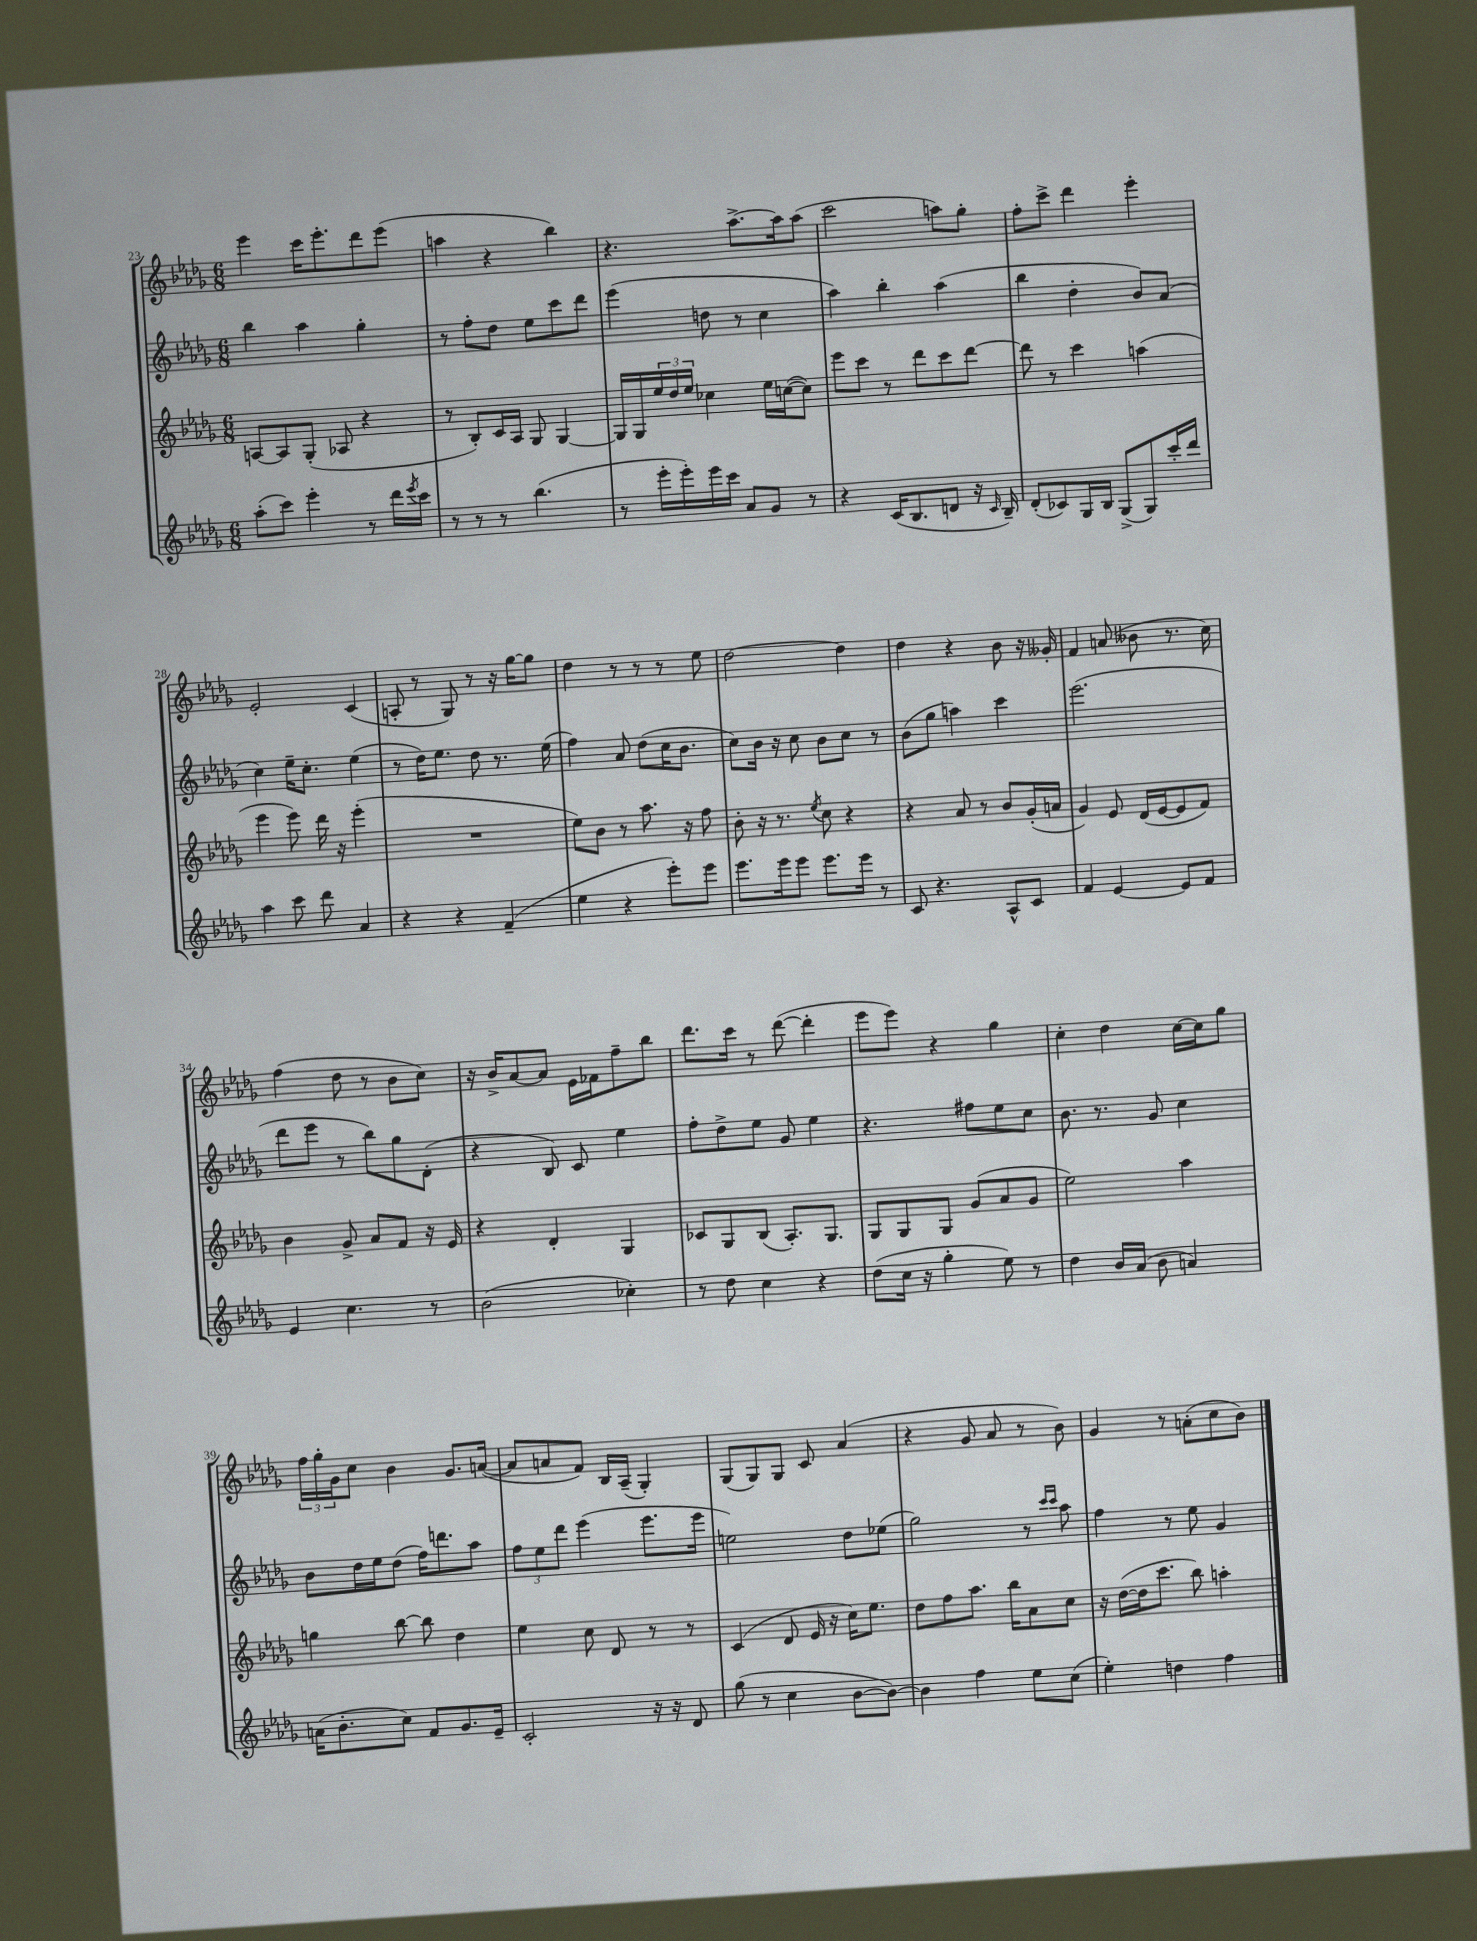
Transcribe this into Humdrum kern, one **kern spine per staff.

**kern	**kern	**kern	**kern
*part4	*part3	*part2	*part1
*staff4	*staff3	*staff2	*staff1
*clefG2	*clefG2	*clefG2	*clefG2
*k[b-e-a-d-g-]	*k[b-e-a-d-g-]	*k[b-e-a-d-g-]	*k[b-e-a-d-g-]
*M6/8	*M6/8	*M6/8	*M6/8
=23	=23	=23	=23
(8aa-'\L	[8An/L	4bb-\	4eee-\
8ccc\J)	8A/]	.	.
4eee-'\	(8G-'/J	4aa-\	16ccc\KL
.	.	.	8.eee-'\
.	8A-X/	.	.
8r	4r	4gg-'\	8ddd-\
16ddd-\LL	.	.	(8eee-\J
8qeee-/	.	.	.
16ccc\JJ	.	.	.
=24	=24	=24	=24
8r	8r	8r	4aan\
8r	8B-'/L)	8ff'\L	.
8r	16c/L	8dd-\J	4r
.	16A-/JJ	.	.
(4.bb-\	8G-/	8ee-\L	.
.	[4G-/	8ccc\	4bb-\)
.	.	8ddd-\J	.
=25	=25	=25	=25
8r	16G-/LL]	(4eee-\	4.r
.	16G-/	.	.
16eee-'\LL	24ee-/	.	.
.	24dd-/	.	.
16eee-'\)	.	.	.
.	24ee-/JJ	.	.
16eee-\	4cc-X\	8ddn\	.
16ccc\JJ	.	.	.
8a-/L	.	8r	[8.aa-^\L
8g-/J	16ee-\LL	4cc\	.
.	([16ccn\J	.	16aa-\k]
8r	8cc\J])	.	(8aa-\J
=26	=26	=26	=26
4r	8eee-\L	4aa-\)	2ccc\
.	8ccc\J	.	.
(16c/KL	8r	4bb-'\	.
8.B-/	.	.	.
.	8ddd-\L	.	.
8dn/J	8ccc\	(4aa-\	8aan\L)
16r	[8ddd-\J	.	8gg-'\J
16qqc/	.	.	.
16B-~/)	.	.	.
=27	=27	=27	=27
(8d-'/L	8ddd-\]	4bb-\	8ff'\L
8c-X/)	8r	.	8ccc^\J
16G-/L	4ccc\	4dd-'\	4ddd-\
16B-/JJ	.	.	.
(8G-^/L	.	.	.
8G-/)	(4aan\	8b-/L)	4eee-'\
16ccc'/L	.	(8a-/J	.
16ddd-/JJ	.	.	.
!!LO:LB:g=z
=28	=28	=28	=28
4aa-\	4eee-\	4cc\)	2e-'/
8ccc\	8eee-\)	16ee-~\KL	.
.	.	8.cc'\J	.
8ddd-\	16ddd-\	.	.
.	16r	.	.
4a-/	(4eee-'\	(4ee-\	(4c/
=29	=29	=29	=29
4r	2.r	8r	8An'/
.	.	16dd-\KL)	8r
.	.	8.ee-\J	.
4r	.	.	8G-/)
.	.	8dd-\	8r
(4f~/	.	8.r	16r
.	.	.	[16gg-\KL
.	.	.	8gg-\J]
.	.	(16ee-\	.
=30	=30	=30	=30
4ee-\	8ee-\L)	4ff\)	4dd-\
.	8b-\J	.	.
4r	8r	8a-/	8r
.	8.aa-\	(8dd-\L	8r
8eee-'\L)	.	16cc\K	8r
.	16r	8.b-\J	.
8eee-\J	8ff\	.	8ee-\
=31	=31	=31	=31
8.eee-\L	8b-'\	8cc\L)	[2dd-\
.	16r	16b-\Jk	.
16eee-\k	8.r	16r	.
8eee-\J	.	8cc\	.
.	8qee-/	.	.
8.eee-\L	8cc\	8b-\L	.
.	4r	8cc\J	4dd-\]
16eee-\Jk	.	.	.
8r	.	8r	.
=32	=32	=32	=32
8c/	4r	(8b-\L	4dd-\
4.r	.	8gg-\J	.
.	8a-/	4aan\)	4r
.	8r	.	.
8A-^^/L	8b-/L	4ccc\	8b-\
8c/J	(16g-'/L	.	16r
.	16an/JJ	.	16g--X'/
=33	=33	=33	=33
4f/	4g-/)	(2.eee-\	4f/
[4e-/	8e-/	.	(8an/
.	(16d-/LL	.	8b--X\
.	[16e-/J	.	.
8e-/L]	8e-/]	.	8.r
8f/J	8f/J)	.	.
.	.	.	16cc\)
!!LO:LB:g=z
=34	=34	=34	=34
4e-/	4b-\	8ddd-\L	(4ff\
.	.	8eee-\J	.
4.cc\	8g-^/	8r	8dd-\
.	8a-/L	8bb-\L)	8r
.	8f/J	8gg-\	8b-\L
8r	16r	(8d-'\J	8cc\J)
.	16e-/	.	.
=35	=35	=35	=35
(2b-\	4r	4r	16r
.	.	.	16b-^/KL
.	.	.	[8a-/
.	4d-'/	8B-/)	8a-/J]
.	.	8c/	16e-\LL
.	.	.	16f-X\J
4cc-X'\)	4G-/	4ee-\	8ff~\
.	.	.	8bb-\J
=36	=36	=36	=36
8r	8c-X/L	8ff'\L	8.ddd-\L
8dd-\	8G-/	8dd-^\	.
.	.	.	16ccc\Jk
4cc\	(8B-/J	8ee-\J	8r
.	8.A-'/L)	8g-/	([8ddd-\
4r	.	4ee-\	4ddd-'\]
.	8.G-/J	.	.
=37	=37	=37	=37
(8dd-\L	8G-/L	4.r	8eee-\L
16cc\Jk	8G-/	.	8eee-\J)
16r	.	.	.
4gg-'\	8G-/J	.	4r
.	(8g-/L	8ff#X\L	.
8ee-\)	8a-/	8ee-\	4gg-\
8r	8g-/J	8cc\J	.
=38	=38	=38	=38
4dd-\	2ee-\)	8.b-\	4cc'\
.	.	8.r	.
16b-/LL	.	.	4dd-\
(16a-/JJ	.	.	.
8b-\	.	8g-/	.
4an/)	4aa-\	4cc\	[16cc\LL
.	.	.	16cc\J]
.	.	.	8gg-\J
!!LO:LB:g=z
=39	=39	=39	=39
(16an\KL	4ggn\	8b-\L	24ff\LL
.	.	.	24gg-'\
8.b-'\	.	.	.
.	.	.	24g-\J
.	.	16dd-\L	8cc\J
.	.	16ee-\J	.
8cc\J)	[8bb-\	(8dd-\J	4b-\
8f/L	8bb-\]	16ff\KL)	.
.	.	8.dddn\	.
8.g-/	4dd-\	.	8.g-/L
.	.	8aa-\J	.
16e-~/Jk	.	.	([16an/Jk
=40	=40	=40	=40
2c'/	4ee-\	12ff\L	8a/L]
.	.	12ee-\	.
.	.	.	8an/
.	.	12ddd-\J	.
.	8cc\	(4eee-\	8f/J)
.	8d-/	.	16B-/LL
.	.	.	(16A-~/JJ
16r	8r	8.eee-\L	4G-'/)
16r	.	.	.
8d-/	8r	.	.
.	.	16eee-\Jk	.
=41	=41	=41	=41
(8gg-\	(4c/	2een\)	(8G-/L
8r	.	.	8G-/)
4cc\	8d-/	.	8G-/J
.	16e-/	.	8c/
.	16r	.	.
[8b-\L	16cc\KL)	8dd-\L	(4a-/
.	8.ee-\J	.	.
8b-\J_)	.	(8ee-X\J	.
=42	=42	=42	=42
4b-\]	8dd-\L	2gg-\)	4r
.	8ff\	.	.
4ff\	8.aa-\J	.	8g-/
.	.	.	8a-/
.	16bb-\KL	.	.
8ee-\L	8a-\	8r	8r
.	.	16qqccc/LL	.
.	.	16qqccc/JJ	.
(8cc\J	8cc\J	8aa-\	8b-\)
=43	=43	=43	=43
4ee-'\)	16r	4ff\	4g-/
.	([16dd-\LL	.	.
.	16dd-\J]	.	.
.	8.ccc\J	.	.
4ddn\	.	8r	8r
.	8bb-\)	8ee-\	(8an'\L
4ff\	4aan'\	4g-/	8cc\
.	.	.	8b-\J)
==	==	==	==
*-	*-	*-	*-
